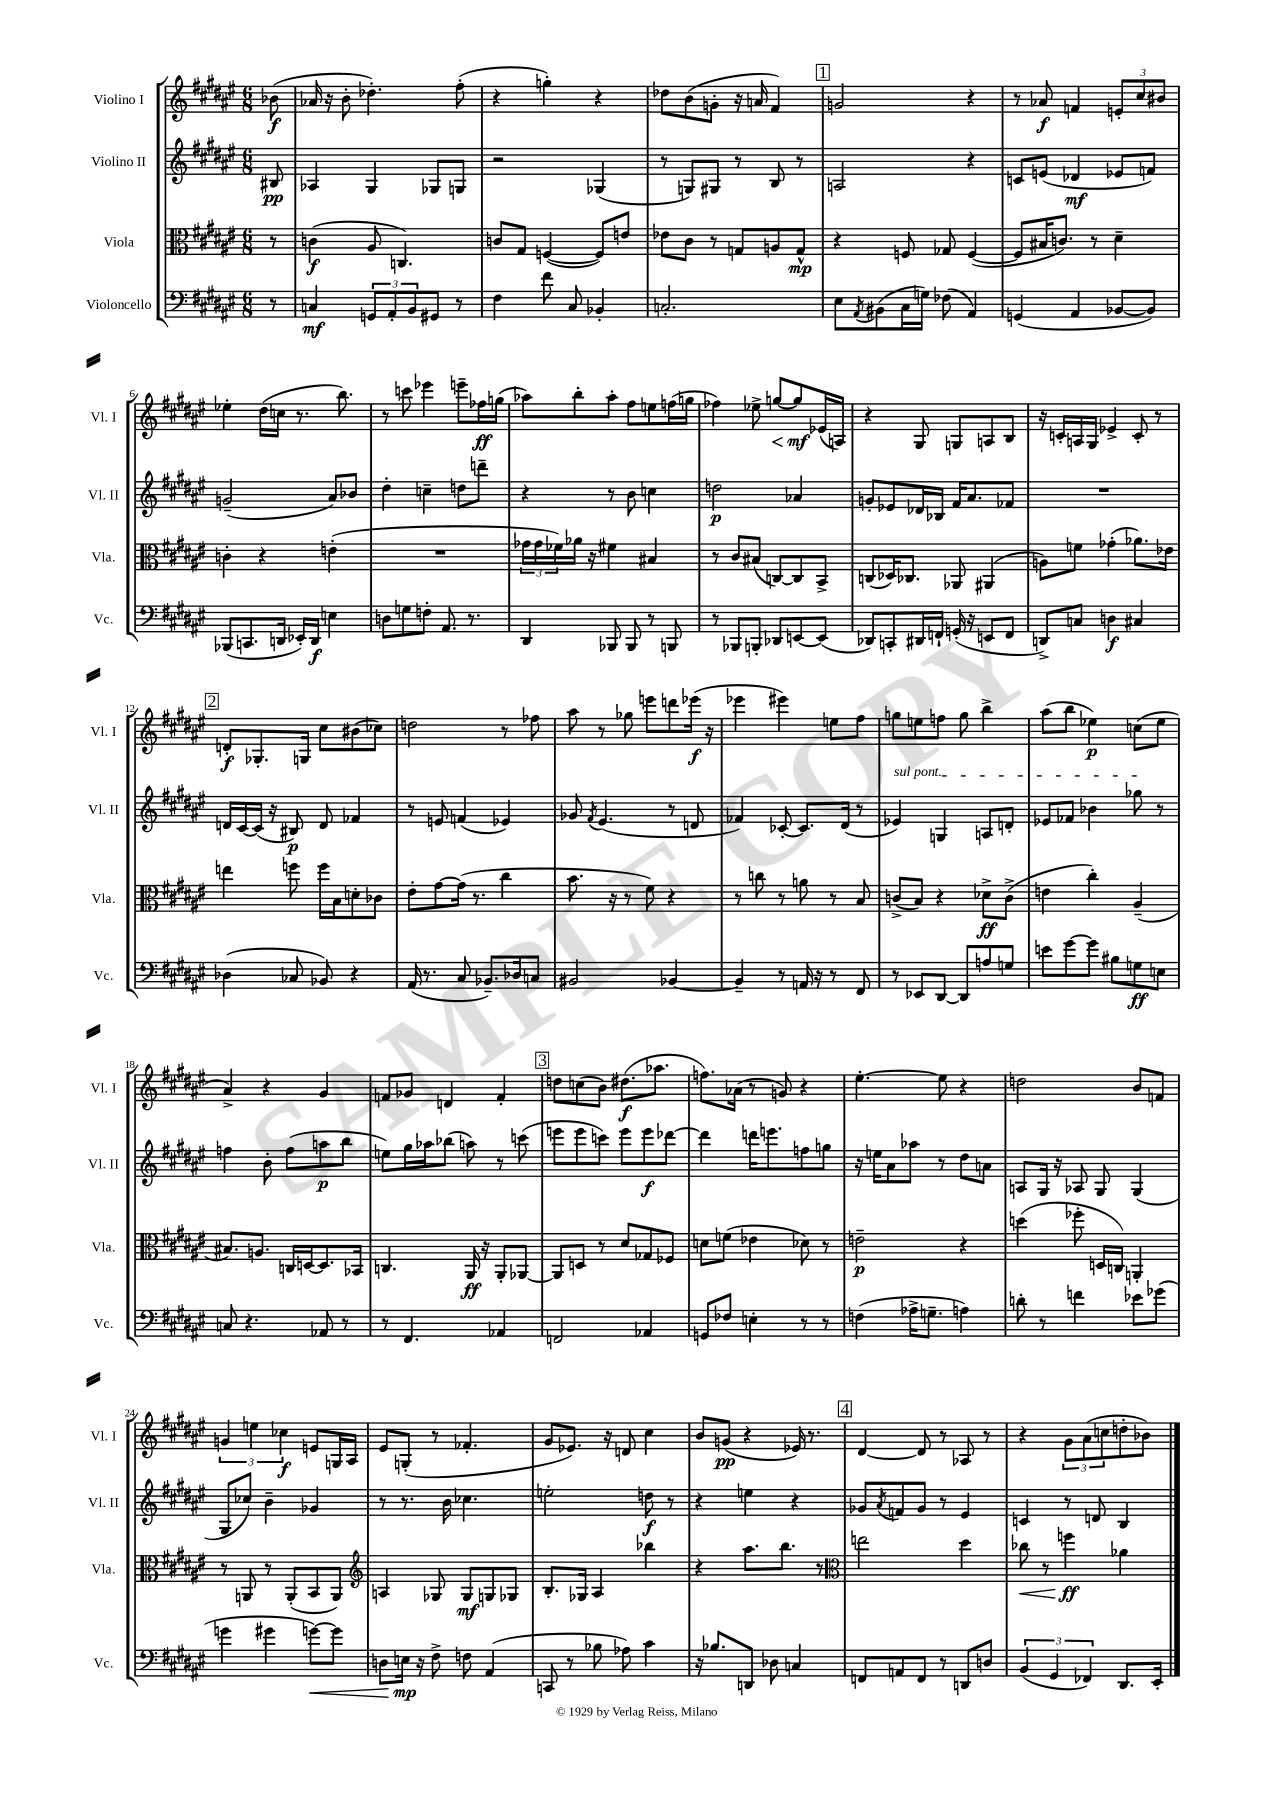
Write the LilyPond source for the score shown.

<<
\new StaffGroup <<
\new Staff = "s0" \with { instrumentName = "Violino I" shortInstrumentName = "Vl. I" } {
    \clef treble \key fis \major \numericTimeSignature \time 6/8 \partial 8
    bes'8\f( |
    aes'16 r16 b'8-. des''4.-.) fis''8-.( |
    r4 g''4-.) r4 |
    des''8 b'8( g'8-. r16 a'16 fis'4) |
    \mark \markup { \box "1" } g'2 r4 |
    r8 aes'8\f f'4 \tuplet 3/2 { e'8-. cis''8 bis'8 } |
    ees''4-. dis''16( c''16 r8. b''8.) |
    r8 c'''8 ees'''4 e'''8-- fes''16\ff g''16( |
    aes''8) b''8-. aes''8-. fis''8 e''8 f''16( g''16 |
    fes''4) ees''8-> g''8~\< g''8\mf\! ees'16( a16) |
    r4 gis8 g8 a8 b8 |
    r16 c'16-. a16 gis16 ees'4-> c'8-. r8 |
    \mark \markup { \box "2" } d'8-.\f ges8.-. g16 cis''8 bis'8( ces''8) |
    d''2 r8 fes''8 |
    ais''8 r8 ges''8 e'''8 d'''8 ees'''16\f( r16 |
    ees'''4 eis'''4) e''8 fis''8 |
    g''8 e''8 f''8 g''8 b''4-> |
    ais''8( b''8 ees''4\p) c''8( ees''8 |
    ais'4->) r4 gis'4 |
    f'8 ges'8 d'4 f'4-. |
    \mark \markup { \box "3" } d''8 c''8( b'8) dis''8.\f( aes''8. |
    f''8.) aes'16( r8 g'8) r4 |
    eis''4.~-. eis''8 r4 |
    d''2 b'8 f'8 |
    \tuplet 3/2 { g'4 e''4 ces''4\f } e'8 g16 ais16 |
    eis'8 g8-.( r8 fes'4.-. |
    gis'8 ees'8.) r16 d'8 cis''4 |
    b'8 g'8\pp( r4 ees'16) r8. |
    \mark \markup { \box "4" } dis'4~ dis'8 r8 aes8 r8 |
    r4 \tuplet 3/2 { gis'8 ais'8( c''8 } d''8-. bes'8) \bar "|." |
}
\new Staff = "s1" \with { instrumentName = "Violino II" shortInstrumentName = "Vl. II" } {
    \clef treble \key fis \major \numericTimeSignature \time 6/8 \partial 8
    bis8\pp |
    aes4 gis4 ges8 g8 |
    r2 ges4( |
    r8 g8) gis8 r8 b8 r8 |
    \mark \markup { \box "1" } a2 r4 |
    c'8 e'8( des'4\mf ees'8 f'8) |
    g'2--( ais'8) bes'8 |
    dis''4-. c''4-- d''8 d'''8-- |
    r4 r8 b'8 c''4 |
    d''2\p aes'4 |
    g'8-. ees'8 des'16 bes16 fis'16 ais'8. fes'8 |
    R2. |
    \mark \markup { \box "2" } d'16 cis'16~ cis'16( r16 bis8\p) d'8 fes'4 |
    r8 e'8 f'4( ees'4) |
    ges'8 \acciaccatura { fis'8 } eis'4.( r8 d'8 |
    fes'4) ces'8~-. ces'8. dis'16( r8 |
    \once \override TextSpanner.bound-details.left.text = \markup { \italic "sul pont." } ees'4\startTextSpan) g4 a8 d'8-. |
    ees'8 fes'8 bes'4 ges''8\stopTextSpan r8 |
    f''4 b'8-. f''8( a''8\p b''8 |
    e''8) gis''16 aes''16 bes''8( a''8) r8 c'''8( |
    \mark \markup { \box "3" } e'''8 e'''8 c'''8) e'''8 e'''8\f des'''8~ |
    des'''4 d'''16 e'''8. f''8 g''8 |
    r16 e''16 ais'8 aes''8 r8 dis''8 a'8 |
    a8 gis16 r16 aes8 gis8 gis4( |
    gis8 ces''8) b'4-- ges'4 |
    r8 r8. b'16 ces''4. |
    e''2-. d''8\f r8 |
    r4 e''4 r4 |
    \mark \markup { \box "4" } ges'8 \acciaccatura { ais'8 } f'8 ges'8 r8 eis'4 |
    c'4 r8 d'8 b4 \bar "|." |
}
\new Staff = "s2" \with { instrumentName = "Viola" shortInstrumentName = "Vla." } {
    \clef alto \key fis \major \numericTimeSignature \time 6/8 \partial 8
    r8 |
    c'4\f( ais8 c4.) |
    c'8 gis8 f4~( f8) e'8 |
    ees'8 cis'8 r8 g8 a8 g8-^\mp |
    \mark \markup { \box "1" } r4 f8 ges8 f4~( |
    f8 bis16 c'8.) r8 dis'4-- |
    c'4-. r4 e'4-.( |
    R2. |
    \tuplet 3/2 { ges'16 ges'16 fes'16) } aes'16 r16 fis'4 bis4 |
    r8 cis'8 bis8( c8~) c8 b,8-> |
    c8( des16) ces8. aes,8 ais,4( |
    a8) f'8 ges'4-.( aes'8.) ees'16 |
    \mark \markup { \box "2" } e''4 f''8 f''16 b16 d'8-. ces'8 |
    eis'8-. gis'8~ gis'16( r8. cis''4 |
    b'8. r16 r8 fis'8) r4 |
    r8 c''8 r8 a'8 r8 b8 |
    c'8->( b8) r4 des'8->\ff c'8->( |
    e'4 cis''4-.) ais4--( |
    bis8.) a8. c16 d16~ d8. bes,16 |
    c4. ais,16\ff r16 ais,8-. aes,8~ |
    \mark \markup { \box "3" } aes,8 d8 r8 dis'8 ges8 fes8 |
    d'8 f'8( ees'4 des'8) r8 |
    e'2--\p r4 |
    d''4( fes''8-. d16 c16) a,4-. |
    r8 a,8 r8 a,8-.( b,8 a,8) |
    \clef treble a4 ges8 ges8\mf g8 ges8 |
    b8.-. ges16 ais4 bes''4 |
    r4 ais''8. b''8. r8 |
    \mark \markup { \box "4" } \clef alto e''2 dis''4 |
    ces''8\< r8 f''4\ff\! aes'4 \bar "|." |
}
\new Staff = "s3" \with { instrumentName = "Violoncello" shortInstrumentName = "Vc." } {
    \clef bass \key fis \major \numericTimeSignature \time 6/8 \partial 8
    r8 |
    c4\mf \tuplet 3/2 { g,8 ais,8-. b,8 } gis,8 r8 |
    fis4 fis'8 cis8 bes,4-. |
    c2.-. |
    \mark \markup { \box "1" } eis8 \acciaccatura { ais,8 } bis,8( cis16 g16) fes8( ais,4) |
    g,4( ais,4 bes,8~ bes,8) |
    bes,,8( c,8. d,16 ees,16-.) d,16\f e4 |
    d8 g8 f8-. ais,8. r8. |
    dis,4 bes,,8 bes,,8 r8 b,,8 |
    r8 bes,,8 b,,8-. des,8 e,8~ e,8( |
    des,8) c,8-. dis,16 f,16-! g,16-.( r16 e,8 f,8 |
    d,8->) c8 d4\f cis4 |
    \mark \markup { \box "2" } des4( ces8 bes,8) r4 |
    ais,16( r8. cis8 bes,8.--) des16 c8 |
    bis,2 bes,4~ |
    bes,4-- r8 a,16 r16 r8 fis,8 |
    r8 ees,8 dis,8~ dis,8 a8 g8 |
    e'8 gis'8~ gis'8 bis8 g8\ff e8 |
    c8 r4. aes,8 r8 |
    r8 fis,4. aes,4 |
    \mark \markup { \box "3" } f,2 aes,4 |
    g,8 fes8 e4-. r8 r8 |
    f4( aes16-> g8.-- a4) |
    d'8-. r8 f'4 ees'8 ges'8( |
    g'4 gis'4 g'8~\<) g'8 |
    d8 e16\mp\! r16 fis8-> f8 ais,4( |
    c,8 r8 bes8 aes8) cis'4 |
    r16 bes8. d,8 des8 c4 |
    \mark \markup { \box "4" } f,8 a,8 f,8 r8 d,8 d8 |
    \tuplet 3/2 { b,4( gis,4 fes,4) } dis,8. eis,16-. \bar "|." |
}
>>
>>
